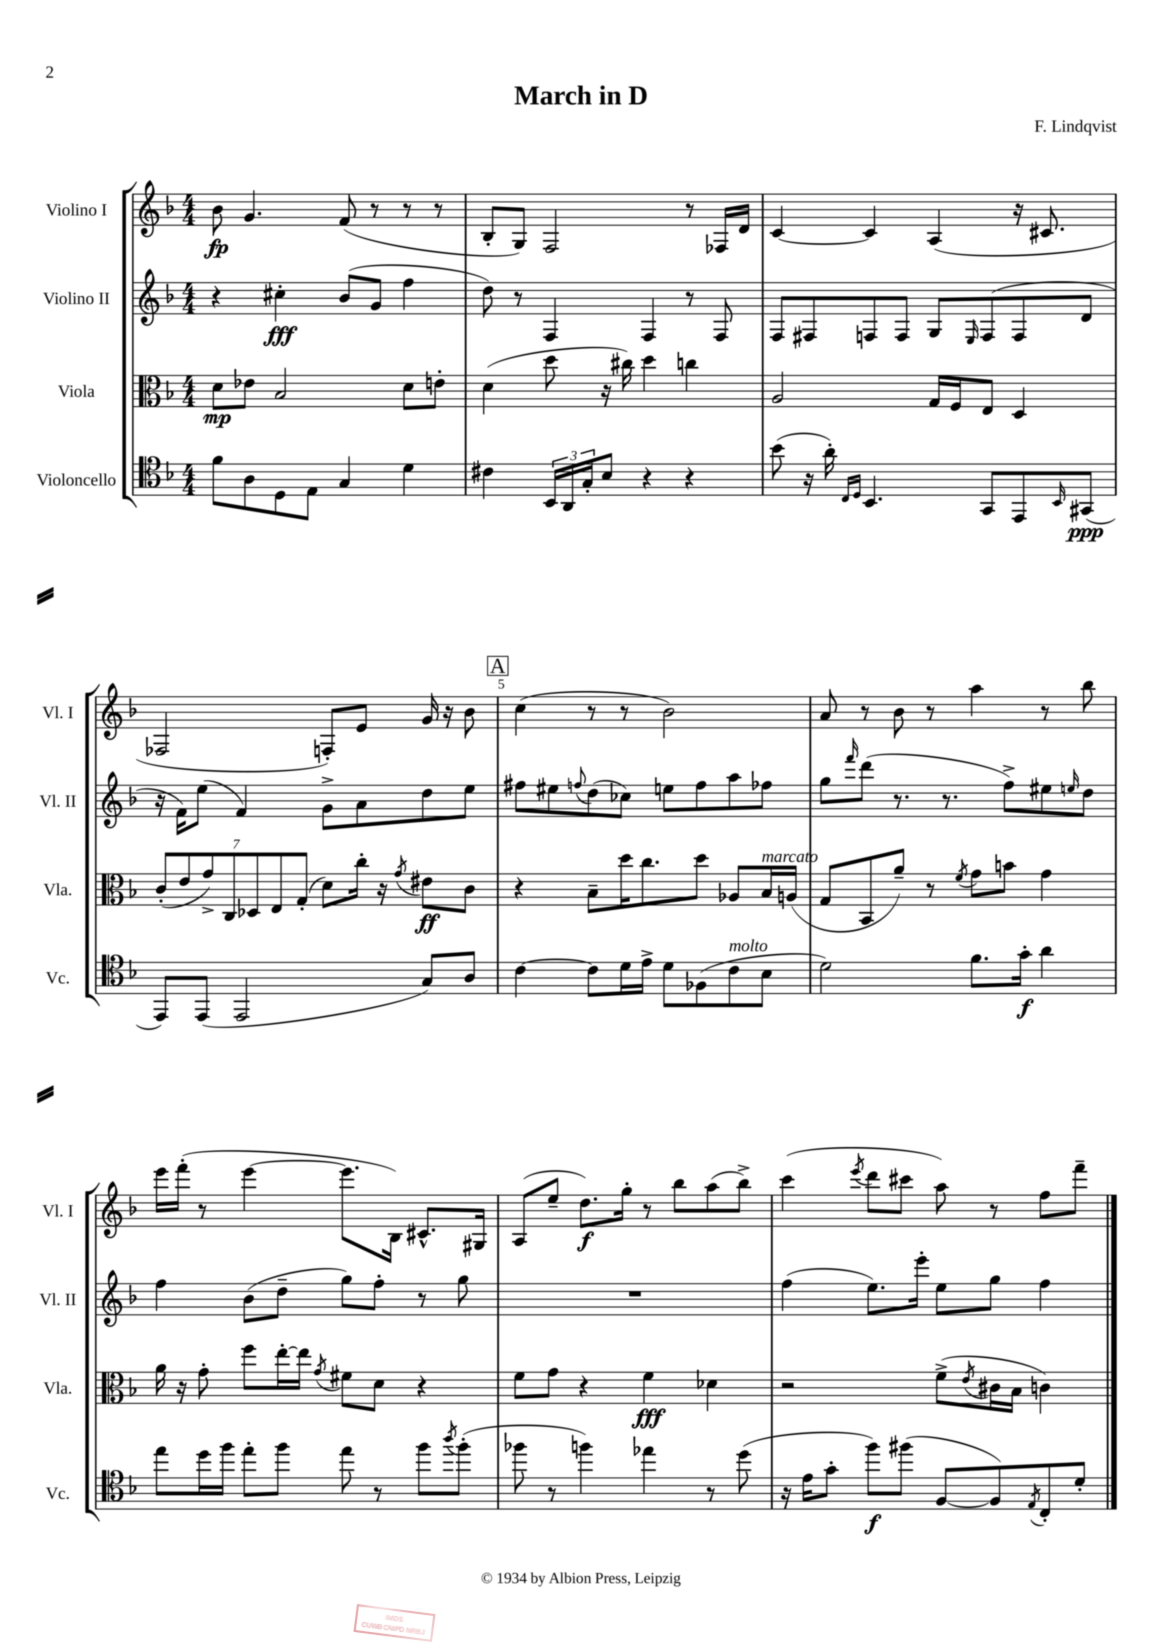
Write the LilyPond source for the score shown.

\header { title = "March in D" composer = "F. Lindqvist" }
<<
\new StaffGroup <<
\new Staff = "s0" \with { instrumentName = "Violino I" shortInstrumentName = "Vl. I" } {
    \clef treble \key f \major \numericTimeSignature \time 4/4
    bes'8\fp g'4. f'8( r8 r8 r8 |
    bes8-. g8) f2 r8 fes16 d'16 |
    c'4~ c'4 a4( r16 cis'8. |
    fes2 f8-.) e'8 g'16 r16 bes'8 |
    \mark \markup { \box "A" } c''4( r8 r8 bes'2) |
    a'8 r8 bes'8 r8 a''4 r8 bes''8 |
    e'''16 f'''16-.( r8 e'''4~ e'''8. bes16) cis'8.-^ gis16 |
    a8( e''8-- d''8.\f) g''16-. r8 bes''8 a''8( bes''8->) |
    c'''4( \acciaccatura { e'''8 } d'''8 cis'''8 a''8) r8 f''8 f'''8-- \bar "|." |
}
\new Staff = "s1" \with { instrumentName = "Violino II" shortInstrumentName = "Vl. II" } {
    \clef treble \key f \major \numericTimeSignature \time 4/4
    r4 cis''4-.\fff bes'8( g'8 f''4 |
    d''8) r8 f4 f4 r8 f8 |
    f8 fis8 f8 f8 g8 \grace { e16 } f8( f8 d'8 |
    r16 f'16) e''8( f'4) g'8-> a'8 d''8 e''8 |
    \mark \markup { \box "A" } fis''8 eis''8 \appoggiatura { f''8 } d''8( ces''8) e''8 f''8 a''8 fes''8 |
    g''8 \grace { f'''16 } d'''8( r8. r8. f''8->) eis''8 \grace { e''16 } d''8 |
    f''4 bes'8( d''8-- g''8) f''8-. r8 g''8 |
    R1 |
    f''4( e''8.) e'''16-. e''8 g''8 f''4 \bar "|." |
}
\new Staff = "s2" \with { instrumentName = "Viola" shortInstrumentName = "Vla." } {
    \clef alto \key f \major \numericTimeSignature \time 4/4
    d'8\mp ees'8 bes2 d'8 e'8-. |
    d'4( d''8 r16 cis''16) d''4 c''4 |
    a2 g16 f16 e8 d4 |
    \tuplet 7/4 { c'8-.( e'8 g'8->) c8 des8 e8 g8-.( } d'8) c''16-. r16 \acciaccatura { g'8 } eis'8\ff c'8 |
    \mark \markup { \box "A" } r4 bes8-- d''16 c''8. d''8 aes8 bes16^\markup { \italic "marcato" } a16( |
    g8 bes,8 a'8--) r8 \acciaccatura { f'8 } g'8 b'8 g'4 |
    a'16 r16 g'8-. f''8 e''16~-. e''16 \acciaccatura { g'8 } fis'8 d'8 r4 |
    f'8 g'8 r4 f'4\fff des'4 |
    r2 f'8->( \acciaccatura { e'8 } cis'16 bes16 c'4) \bar "|." |
}
\new Staff = "s3" \with { instrumentName = "Violoncello" shortInstrumentName = "Vc." } {
    \clef tenor \key f \major \numericTimeSignature \time 4/4
    f'8 a8 d8 e8 g4 d'4 |
    cis'4 \tuplet 3/2 { bes,16 a,16 g16-. } bes8 r4 r4 |
    bes'8( r16 a'16-.) \grace { c16 d16 } bes,4. g,8 e,8 \grace { bes,16 } gis,8\ppp( |
    e,8) e,8( e,2 g8) a8 |
    \mark \markup { \box "A" } c'4~ c'8 d'16 e'16-> d'8 fes8( c'8^\markup { \italic "molto" } bes8 |
    d'2) f'8. g'16-.\f a'4 |
    e''8 d''16 f''16 e''8-. f''8 e''8 r8 f''8 \acciaccatura { a''8 } f''8-.( |
    fes''8 r8 f''4) ees''4 r8 d''8( |
    r16 e'16 g'8-. f''8\f) fis''8( f8~ f8) \acciaccatura { e8 } c8-. d'8-. \bar "|." |
}
>>
>>
\layout { \context { \Score \override BarNumber.break-visibility = ##(#f #t #t) barNumberVisibility = #(every-nth-bar-number-visible 5) } }
